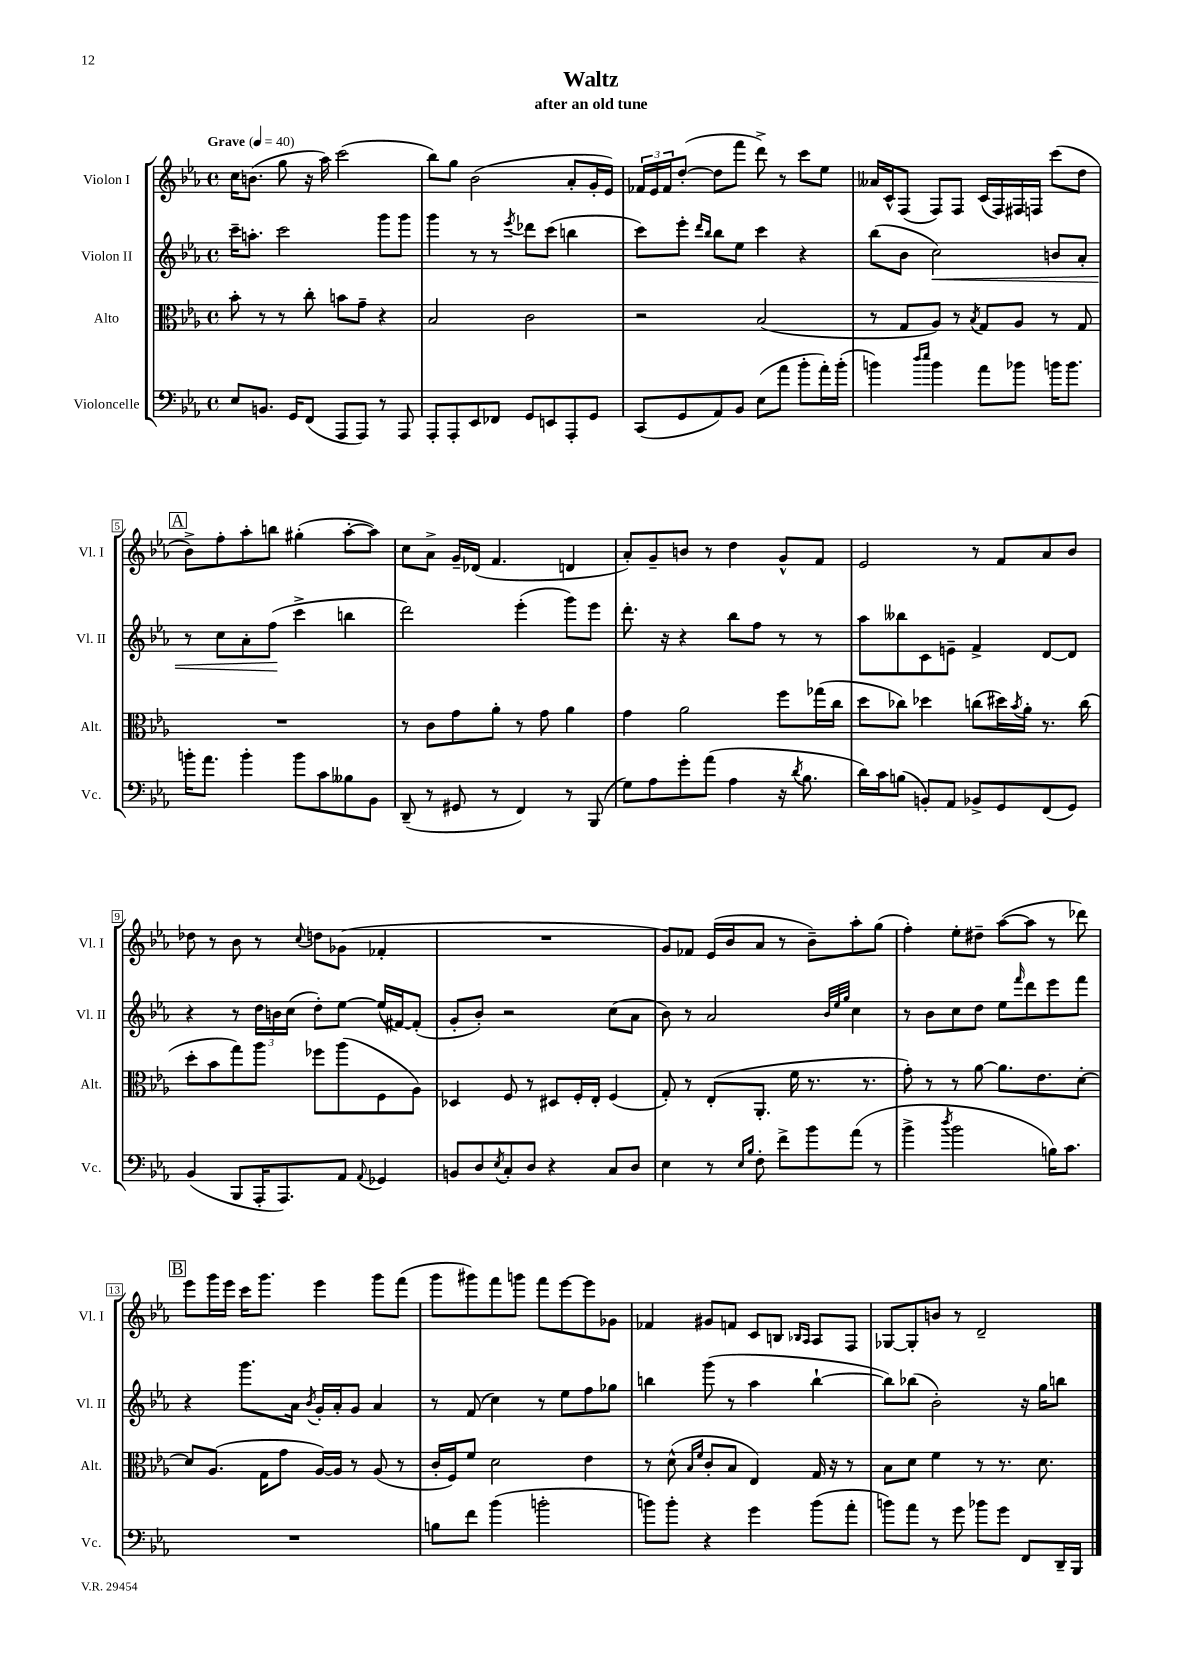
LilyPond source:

\header { title = "Waltz" subtitle = "after an old tune" }
<<
\new StaffGroup <<
\new Staff = "s0" \with { instrumentName = "Violon I" shortInstrumentName = "Vl. I" } {
    \clef treble \key ees \major \defaultTimeSignature \time 4/4 \tempo "Grave" 4 = 40
    c''16 b'8.( g''8 r16 aes''16) c'''2( |
    bes''8) g''8 bes'2( aes'8-. g'16-. ees'16) |
    \tuplet 3/2 { fes'16 ees'16 fes'16 } d''8~-.( d''8 f'''8 d'''8->) r8 c'''8 ees''8 |
    aeses'16 c'16-^ f8( f8) f8 c'16( f16) fis16 f16 c'''8( d''8 |
    \mark \markup { \box "A" } bes'8->) f''8-. aes''8-. b''8 gis''4-.( aes''8~-. aes''8) |
    c''8 aes'8-> g'16-- des'16( f'4. d'4 |
    aes'8-.) g'8-- b'8 r8 d''4 g'8-^ f'8 |
    ees'2 r8 f'8 aes'8 bes'8 |
    des''8 r8 bes'8 r8 \appoggiatura { c''8 } d''8 ges'8( fes'4-. |
    R1 |
    g'8) fes'8 ees'16( bes'16 aes'8 r8 bes'8--) aes''8-. g''8( |
    f''4-.) ees''8-. dis''8-- aes''8~( aes''8 r8 des'''8) |
    \mark \markup { \box "B" } ees'''8 g'''16 ees'''16 c'''16 g'''8. ees'''4 g'''8 f'''8( |
    g'''8 gis'''8) f'''8 g'''8 f'''8 ees'''8~ ees'''8 ges'8 |
    fes'4 gis'8 f'8 c'8 b8 \grace { bes16 aes16 } aes8 f8 |
    ges8~ ges8-. b'8 r8 d'2-- \bar "|." |
}
\new Staff = "s1" \with { instrumentName = "Violon II" shortInstrumentName = "Vl. II" } {
    \clef treble \key ees \major \defaultTimeSignature \time 4/4
    c'''16-- a''8.-. c'''2 g'''8 g'''8 |
    g'''4 r8 r8 \acciaccatura { ees'''8 } des'''8 c'''8( b''4 |
    c'''8) ees'''8-. \grace { d'''16 bes''16 } bes''8 ees''8 c'''4 r4 |
    bes''8( bes'8 c''2\<) b'8 aes'8-. |
    \mark \markup { \box "A" } r8 c''8 aes'8-. f''8\!( c'''4-> b''4 |
    d'''2) ees'''4-.( g'''8) ees'''8 |
    d'''8.-. r16 r4 bes''8 f''8 r8 r8 |
    aes''8 beses''8 c'8 e'8-- f'4-> d'8~ d'8 |
    r4 r8 \tuplet 3/2 { d''16 b'16 c''16( } d''8-.) ees''8~ ees''16( fis'16~) fis'8-.( |
    g'8-. bes'8-.) r2 c''8( aes'8 |
    bes'8) r8 aes'2 \grace { bes'32 ees''32 g''32 } c''4 |
    r8 bes'8 c''8 d''8 ees''8 \grace { f'''16 } d'''8 ees'''8 f'''8 |
    \mark \markup { \box "B" } r4 g'''8. aes'16 \acciaccatura { bes'8 } g'16-. aes'16-. g'8 aes'4 |
    r8 f'8( c''4) r8 ees''8 f''8 ges''8 |
    b''4 g'''8( r8 aes''4 b''4~-! |
    b''8) bes''8( bes'2-.) r16 g''16 b''8 \bar "|." |
}
\new Staff = "s2" \with { instrumentName = "Alto" shortInstrumentName = "Alt." } {
    \clef alto \key ees \major \defaultTimeSignature \time 4/4
    bes'8-. r8 r8 c''8-. b'8 g'8-- r4 |
    bes2 c'2 |
    r2 bes2( |
    r8 g8 aes8) r8 \acciaccatura { bes8 } g8 aes8 r8 g8 |
    \mark \markup { \box "A" } R1 |
    r8 c'8 g'8 aes'8-. r8 g'8 aes'4 |
    g'4 aes'2 f''8 ges''16( c''16 |
    d''8 ces''8) des''4 c''8( dis''16) \acciaccatura { bes'8 } aes'16-. r8. c''16( |
    d''8-. bes'8 g''8) aes''8 fes''8 aes''8( f8 aes8) |
    des4 f8 r8 dis8 f16-. ees16-. f4( |
    g8-.) r8 ees8-.( aes,8.-. f'16 r8. r8. |
    g'8-.) r8 r8 aes'8~ aes'8. ees'8. d'8~-. |
    \mark \markup { \box "B" } d'8 aes8.( g16 g'8 aes16~) aes16 r8 aes8( r8 |
    c'16-. f16) f'8 d'2 ees'4 |
    r8 d'8-^( \grace { bes16 f'16 } c'8-. bes8 ees4) g16 r16 r8 |
    bes8 d'8 f'4 r8 r8. d'8. \bar "|." |
}
\new Staff = "s3" \with { instrumentName = "Violoncelle" shortInstrumentName = "Vc." } {
    \clef bass \key ees \major \defaultTimeSignature \time 4/4
    ees8 b,8. g,16 f,8( aes,,8 aes,,8) r8 aes,,8 |
    aes,,8-. aes,,8-. ees,8 fes,8 g,8 e,8 aes,,8-. g,8 |
    c,8( g,8 aes,8) bes,8 ees8( aes'8 bes'8-. aes'16-.) bes'16-.( |
    b'4) \grace { d''16 ees''16 } b'4 aes'8 bes'8 b'16 b'8. |
    \mark \markup { \box "A" } b'16-. aes'8. b'4-. b'8 c'8 beses8 bes,8 |
    d,8--( r8 gis,8 r8 f,4) r8 bes,,8( |
    g8) aes8 g'8-. aes'8( aes4 r16 \acciaccatura { d'8 } bes8. |
    d'16) c'16 b8( b,8-.) aes,8 bes,8-> g,8 f,8( g,8) |
    bes,4( bes,,8 aes,,16-. aes,,8.) aes,8 \appoggiatura { aes,8 } ges,4 |
    b,8 d8 \acciaccatura { ees8 } c8-. d8 r4 c8 d8 |
    ees4 r8 \grace { ees16 bes16 } f8-. f'8-> bes'8 aes'8( r8 |
    bes'4-> \acciaccatura { d''8 } bes'2 b16) c'8. |
    \mark \markup { \box "B" } R1 |
    b8 f'8 bes'4( b'2-. |
    b'8) b'8-. r4 g'4 b'8( aes'8-. |
    b'8) aes'8 r8 g'8 bes'8 g'8 f,8 d,16-- bes,,16 \bar "|." |
}
>>
>>
\layout { \context { \Score \override BarNumber.stencil = #(make-stencil-boxer 0.1 0.3 ly:text-interface::print) } }
